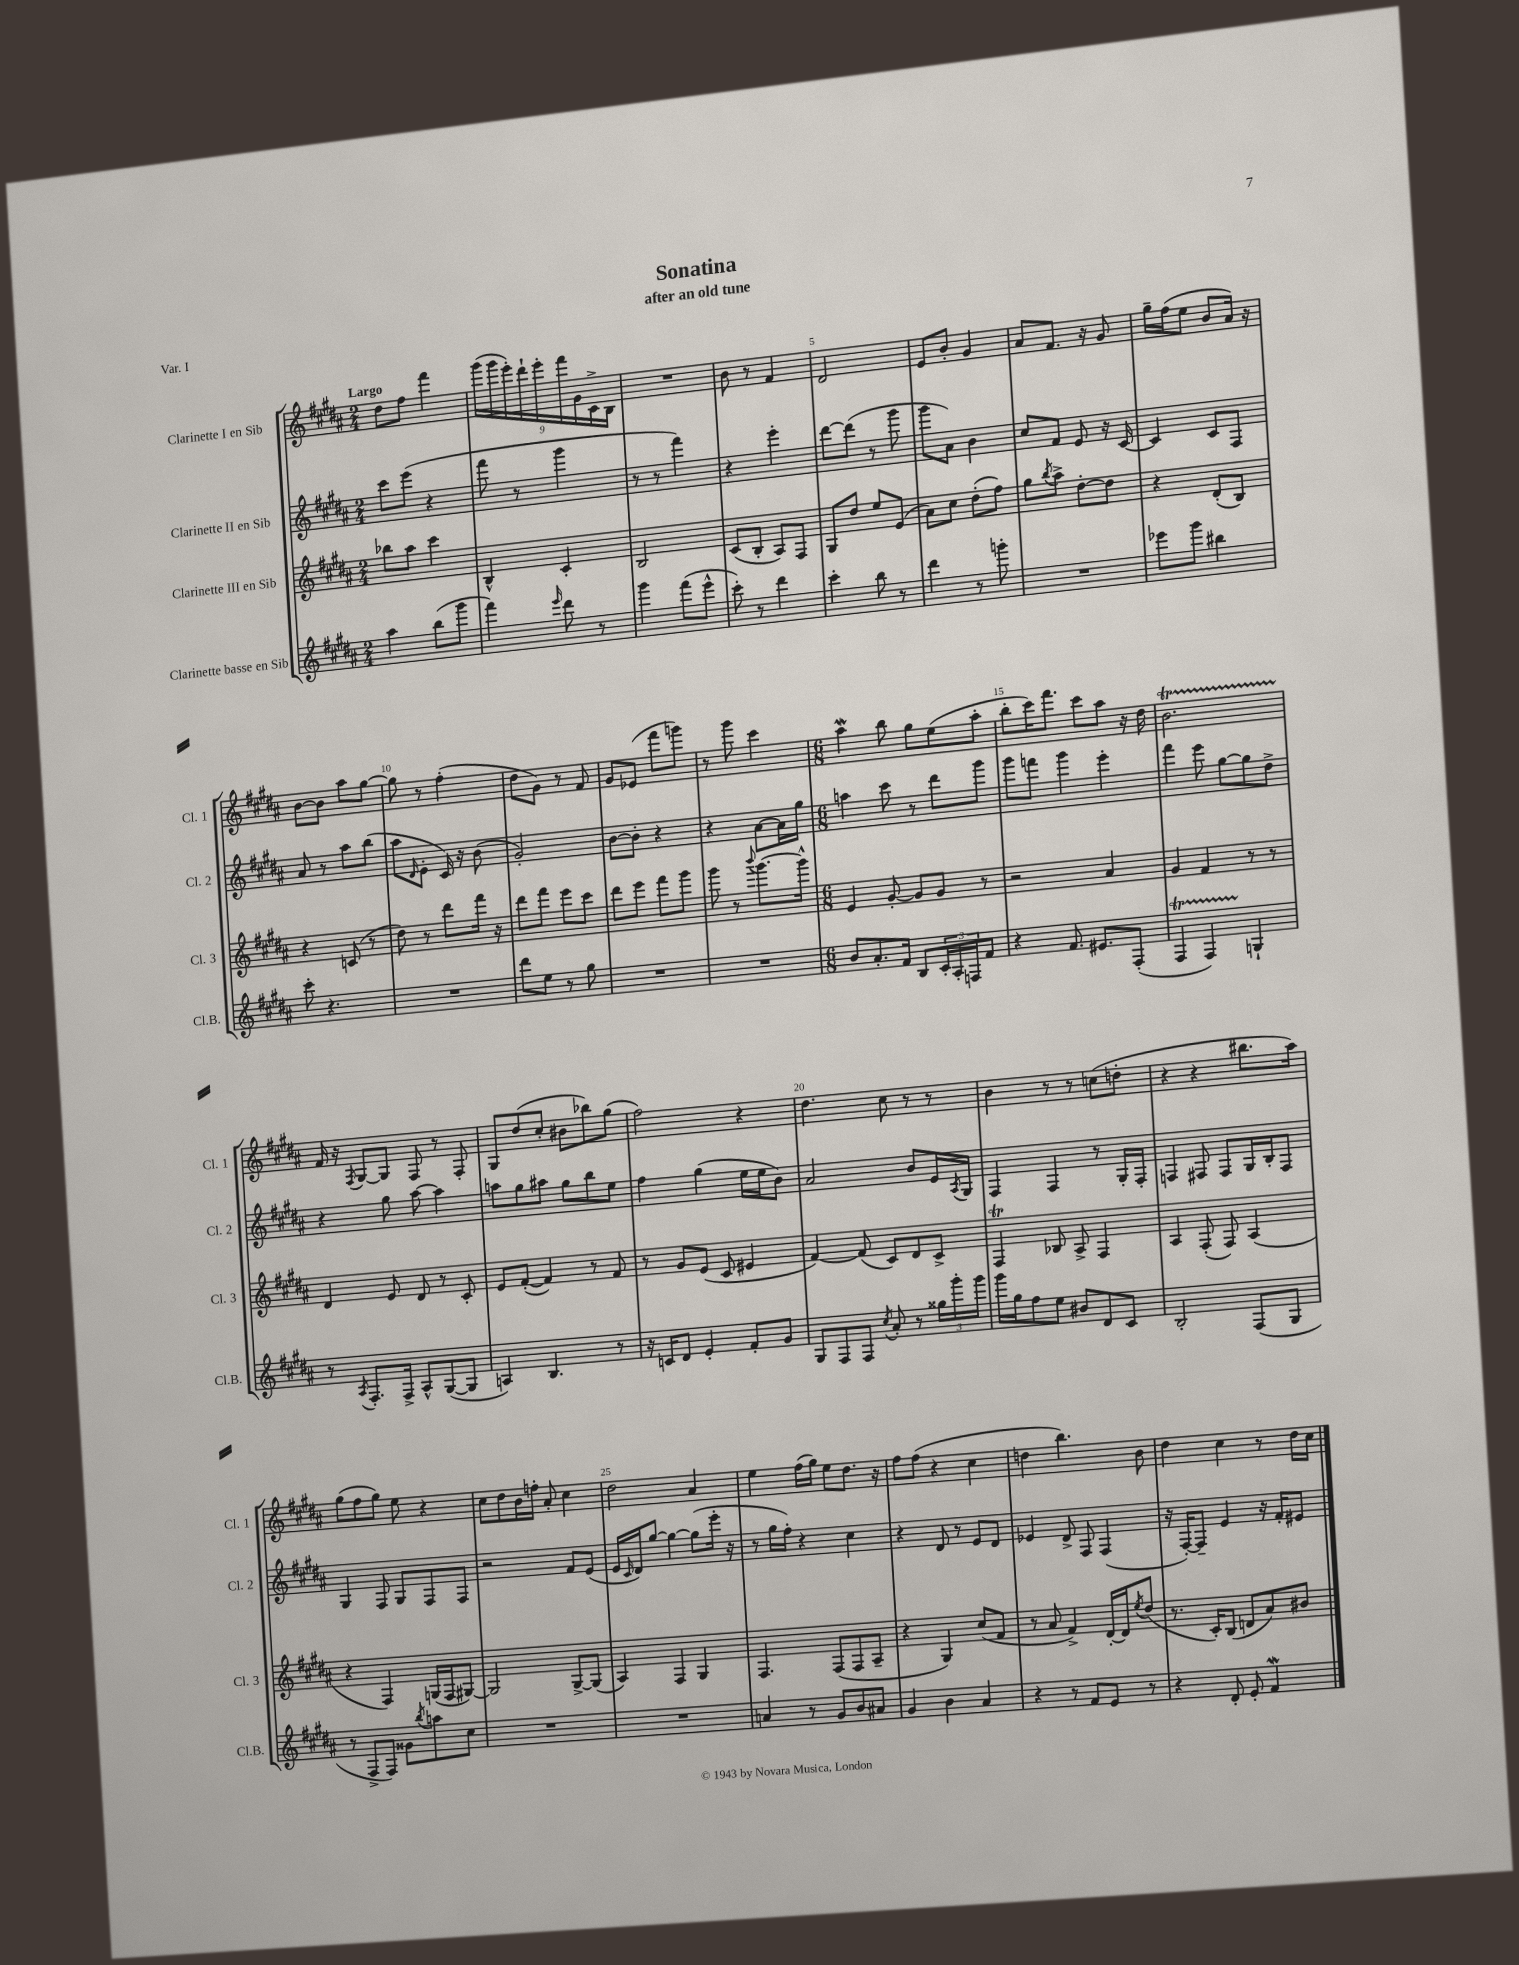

**kern	**kern	**kern	**kern
*staff4	*staff3	*staff2	*staff1
*clefG2	*clefG2	*clefG2	*clefG2
*k[f#c#g#d#a#]	*k[f#c#g#d#a#]	*k[f#c#g#d#a#]	*k[f#c#g#d#a#]
*M2/4	*M2/4	*M2/4	*M2/4
4aa#	8bb-	8ccc#	8dd#
.	8aa#	(8eee	8ff#
(8bb	4ccc#	4r	4fff#
8ggg#	.	.	.
=	=	=	=
4fff#)	4B^^	8fff#	(18ggg#
.	.	.	18ggg#
.	.	.	18eee')
.	.	8r	.
.	.	.	18ddd#`
.	.	.	18eee'
16qqeee	.	.	.
8ddd#	4c#'	4ggg#	.
.	.	.	18fff#
.	.	.	18g#
8r	.	.	.
.	.	.	18c#^
.	.	.	18B
=	=	=	=
4ggg#	2B	8r	2r
.	.	8r	.
(8fff#	.	4fff#)	.
8eee^^	.	.	.
=	=	=	=
8ccc#')	(8c#	4r	8b
8r	8B'	.	8r
4ddd#	8A#)	4eee'	4f#
.	8F#	.	.
=	=	=	=
4ccc#'	8G#	[8ddd#	2d#
.	8dd#	(8ddd#]	.
8bb	8ee	8r	.
8r	(8e	8ggg#	.
=	=	=	=
4ddd#	8a#)	8ggg#	8e
.	8cc#	8a#)	8b'
8r	(8dd#'	4b	4g#
8ggg'	8ff#)	.	.
=	=	=	=
2r	8gg#	8cc#	8a#
.	8qbb	.	.
.	8aa#^	8f#	8.f#
.	[8dd#'	8e	.
.	.	.	16r
.	8dd#]	16r	8g#
.	.	[16c#	.
=	=	=	=
8eee-	4r	4c#]	16gg#~
.	.	.	(16ff#
8ggg#	.	.	8ee
4bb#	(8d#'	8c#	8b
.	8B)	8F#	16a#)
.	.	.	16r
=	=	=	=
8ccc#'	4r	8a#	[8b
4.r	.	8r	8b]
.	(8c	8aa#	8aa#
.	8r	(8bb	[8gg#
=	=	=	=
2r	8dd#)	8aa#	8gg#]
.	.	16qqd#	.
.	8r	8e'	8r
.	8ddd#	16c#)	(4ff#'
.	.	16r	.
.	16fff#	(8b	.
.	16r	.	.
=	=	=	=
8ddd#	8ddd#	2g#')	8dd#
8ee	8fff#	.	8g#)
8r	8eee	.	8r
8gg#	8ccc#	.	8f#
=	=	=	=
2r	8ddd#	[8b	8g#
.	8eee	8b']	(8e-
.	8fff#	4r	8fff#
.	8ggg#	.	8ggg)
=	=	=	=
2r	8ggg#	4r	8r
.	8r	.	8ggg#
.	8qqbbb	.	.
.	[8.ggg#	[8a#	4ccc#
.	.	16a#]	.
.	16ggg#^^]	16gg#	.
=	=	=	=
*M6/8	*M6/8	*M6/8	*M6/8
8b	4e	4aa	4aa#
8.a#'	.	.	.
.	[8g#'	8ccc#	8bb
16f#	.	.	.
8B	8g#]	8r	8gg#
24c#'	8g#	8ddd#	(8ee
24A#'	.	.	.
24F	.	.	.
8f#	8r	8ggg#	8aa#'
=	=	=	=
4r	2r	8ggg#	8bb'
.	.	8fff	16ccc#)
.	.	.	8.fff#
8.f#	.	4ggg#	.
.	.	.	8ccc#
8.e#	.	.	.
.	4a#	4eee'	8aa#
(8F#'	.	.	16r
.	.	.	16dd#
=	=	=	=
4F#	4g#	4fff#	2.b
4F#)	4f#	8eee	.
.	.	[8gg#	.
4G`	8r	8gg#]	.
.	8r	8dd#^	.
=	=	=	=
8r	4d#	4r	16f#
.	.	.	16r
8qA#	.	.	8qF#
8.F#'	.	.	[8G#
.	8e	8gg#	8G#]
16F#^	.	.	.
8A#^^	8d#	[8aa#	8F#
([8G#	8r	4aa#]	8r
8G#]	8c#'	.	8F#'
=	=	=	=
4A)	8e	8aa	8G#
.	([8f#'	8gg#	(8dd#
4.B	4f#])	8aa#	8cc#'
.	.	8gg#	8b#
.	8r	8bb	8bb-)
8r	8f#	8ee	(8gg#
=	=	=	=
16r	8r	4ff#	2ff#)
16c	.	.	.
8d#	8g#	.	.
4e'	(8e	(4gg#	.
.	8c#	.	.
8f#'	4e#	16ee	4r
.	.	16ee	.
8g#	.	8b)	.
=	=	=	=
8G#	[4f#)	2a#	4.dd#
8F#	.	.	.
8F#	(8f#]	.	.
8qcc#	.	.	.
8a#'	8c#)	.	8cc#
8r	8d#	8b	8r
24gg##	8c#^	16e	8r
24ggg#'	.	.	.
.	.	8qA#	.
.	.	16G#	.
24ggg#	.	.	.
=	=	=	=
16ggg#	4F#	4F#	4b
16gg#	.	.	.
8ff#	.	.	.
8ee	8B-	4F#	8r
8b#	8A#^	.	8r
8d#	4F#	8r	(8cc
8c#	.	16G#'	8dd'
.	.	16F#'	.
=	=	=	=
2B'	4A#	4F	4r
.	(8F#'	8F#	4r
.	8F#)	8F#	.
(8F#	(4A#	16G#	8.bb#
.	.	16B'	.
8G#	.	8F#	.
.	.	.	16aa#)
=	=	=	=
8r	4r	4G#	(8gg#
8F#^	.	.	8ff#
8F#)	4F#)	8F#	8gg#)
8g##	.	8G#	8ee
8qbb	.	.	.
8aa	(16G	8F#	4r
.	16F#	.	.
8cc#	[8G#)	8F#	.
=	=	=	=
2.r	2G#]	2r	8cc#
.	.	.	8dd#
.	.	.	16b
.	.	.	16ff'
.	.	.	8a#'
.	[8G#^	8f#	4cc#
.	(8G#]	(8e	.
=	=	=	=
2.r	4A#)	16e	2dd#
.	.	16qqc#	.
.	.	16d#)	.
.	.	[8gg#	.
.	4F#	4gg#_	.
.	4G#	(8gg#]	4a#
.	.	16eee'	.
.	.	16r	.
=	=	=	=
4a	4.F#	8r	4ee
.	.	16gg#	.
.	.	16ff#')	.
8r	.	4r	(16ff#
.	.	.	16gg#)
8g#	(8F#	.	8ee
8b	8F#	4cc#	8.dd#
8a#	8A#~	.	.
.	.	.	16r
=	=	=	=
4g#	4r	4r	8ff#
.	.	.	(8ff#
4b	4G#)	8d#	4r
.	.	8r	.
4a#	(8cc#	8e	4cc#
.	8f#	8d#	.
=	=	=	=
4r	8r	4e-	4dd
.	8a#	.	.
8r	4f#^)	8d#^	4.bb)
8f#	.	8F#	.
8e	[16d#'	(4F#	.
.	16d#]	.	.
.	8qee	.	.
8r	(8dd#	.	8b
=	=	=	=
4r	8.r	16r	4dd#
.	.	[16F#')	.
.	.	8F#~]	.
.	16c#')	.	.
8d#'	(8B	4e	4cc#
8e'	8d	.	.
4f#	8a#)	16r	8r
.	.	16f#'	.
.	8b#	8e#	16dd#
.	.	.	16cc#
==	==	==	==
*-	*-	*-	*-
